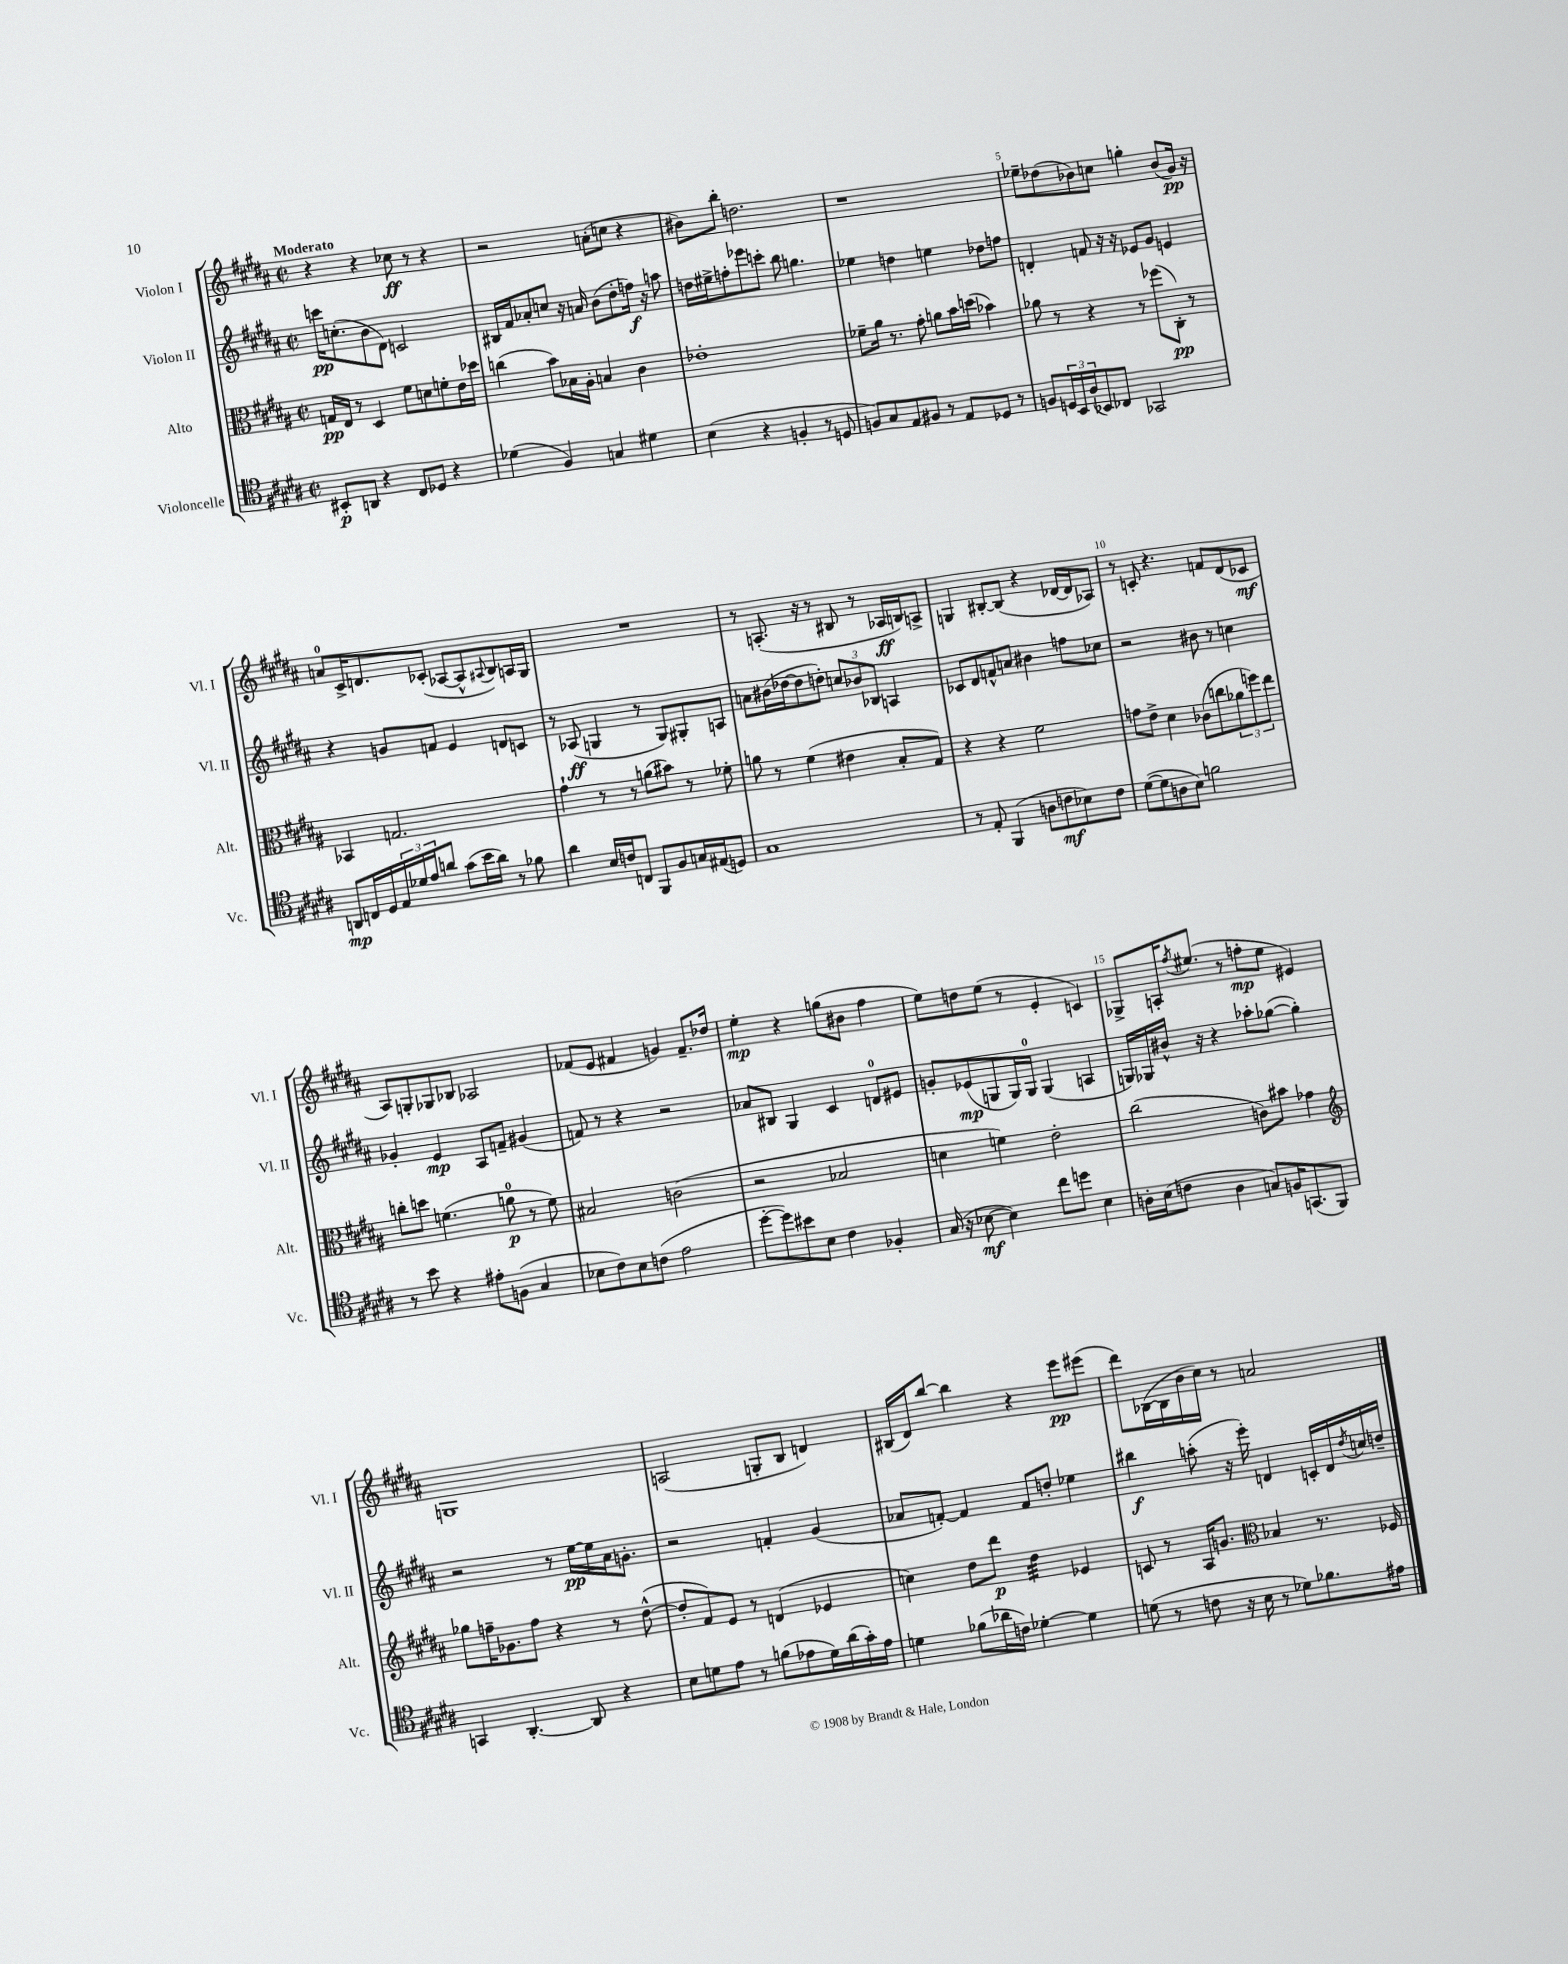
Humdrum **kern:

**kern	**kern	**kern	**kern
*staff4	*staff3	*staff2	*staff1
*clefC4	*clefC3	*clefG2	*clefG2
*k[f#c#g#d#a#]	*k[f#c#g#d#a#]	*k[f#c#g#d#a#]	*k[f#c#g#d#a#]
*M2/2	*M2/2	*M2/2	*M2/2
*met(c|)	*met(c|)	*met(c|)	*met(c|)
8BB#'	16G	16ccc	4r
.	16E	(8.cc'	.
8AA	8r	.	.
4r	4D#	8b	4r
.	.	8d#)	.
8C#	8f#	2c	8cc-
8D-	8d	.	8r
4r	8f'	.	4r
.	16e	.	.
.	16dd-	.	.
=	=	=	=
(4d-	(4cc	16B#	2r
.	.	16f#	.
.	.	8a-'	.
4F#)	8b)	8cc	.
.	16B-	16r	.
.	16A#'	16a	.
4G	4B	(8b	(8a'
.	.	8dd#'	8cc
4d#	4c#	16ff)	4r
.	.	16r	.
.	.	8aa	.
=	=	=	=
(4B	1e-'	16dd	8b#)
.	.	16ee#^	.
.	.	8ff'	8bb'
4r	.	8eee-	2.dd
.	.	8ccc'	.
4F'	.	8bb	.
.	.	4.gg	.
8r	.	.	.
8D	.	.	.
=	=	=	=
8F)	8f-~	4ee-	1r
8G#	16a#	.	.
.	8.r	.	.
8E	.	4dd	.
8F#	8g#'	.	.
8r	8a	4ee	.
8E	16b	.	.
.	(16dd	.	.
8D-	4b-)	8dd-	.
8r	.	8ff	.
=	=	=	=
8F	8a-	4d'	8ee-~
24D	8r	.	(8dd-
24BB	.	.	.
(24A#	.	.	.
8BB-)	4r	8f	8b-)
8C-	.	16r	8cc
.	.	16r	.
2GG-	8r	8e-	4gg'
.	(8ff-	8g#	.
.	8C#')	4e	(8b-
.	8r	.	16g#)
.	.	.	16r
=	=	=	=
8AA	4BB-	4r	8a
16C	.	.	16c#^
16D#	.	.	8.d
24E	2.G	8g	.
24d-	.	.	.
24e	.	.	.
8a	.	8f	(8c-'
(8g#	.	4e	[8A-
16b	.	.	8A-^^]
16a)	.	.	.
.	.	.	8qqA#
8r	.	8d	8B)
8f-	.	8c	16A
.	.	.	16G#
=	=	=	=
4a#	4g#`	8r	1r
.	.	(8A-	.
16B	8r	4G	.
16c	.	.	.
8C	8r	.	.
8FF#	(8a	8r	.
8F#	8b#)	8G)	.
16G	8r	8G#'	.
(16E#	.	.	.
8D)	8f-'	8A	.
=	=	=	=
1G#	8a	8a	8r
.	8r	(16b#	(8.A'
.	.	[16dd-	.
.	(4f#	8dd-]	.
.	.	.	16r
.	.	8dd')	8r
.	4e#	12cc	8B#
.	.	12b-	.
.	.	.	8r
.	.	12B-	.
.	8B'	4A	16A-
.	.	.	16B)
.	8G#)	.	8A^
=	=	=	=
8r	4r	8c-	4G
8E'	.	8d#	.
(4FF#	4r	8f^^	[8B#'
.	.	8a	(8B#]
8A	2f#	4b#	4r
8c	.	.	.
8B-)	.	8ff	[16d-
.	.	.	16d-]
8c	.	8cc-	8A-)
=	=	=	=
([8d#	8g	2r	8r
8d#]	8e^	.	8c'
8A	4d#	.	4.r
8B)	.	.	.
2f	(8c-	8b#	.
.	8cc	8r	8f
.	12a-	4cc	(8d#
.	12ff)	.	.
.	.	.	8c-
.	12ee	.	.
=	=	=	=
8r	8cc'	4g-'	8A#)
8b	8dd	.	8G'
4r	(4.f	4e	8G-
.	.	.	8B-
8e#'	.	8A#	2A-
(8F	8a	8f~	.
4G#	8r	(4g#	.
.	8f)	.	.
=	=	=	=
8B-	2B#	8f)	(8f-
8c#)	.	8r	8e
8B-	.	4r	4f#
(8c	.	.	.
2e	(2c	2r	4g)
.	.	.	8.f#~
.	.	.	16dd-
=	=	=	=
[8dd#'	2r	8a-	4ee'
8dd#])	.	8B#	.
8b#	.	4G#	4r
8B	.	.	.
4c#	2B-	4c#	(8gg
.	.	.	8b#
4F-'	.	8d	4ff#
.	.	8e#	.
=	=	=	=
(16G#	4d	8g'	8ee)
16r	.	.	.
[8B-	.	(8e-	8dd
4B-])	4f)	8G	(8ee
.	.	16G)	8r
.	.	16G	.
8cc#	2e'	(4G	4e'
8dd	.	.	.
4B-	.	4A	4c)
=	=	=	=
16A'	(2cc#	16G)	8G-^
(16B	.	16G-	.
8c	.	16b#^^	16A'
.	.	.	8qff#
.	.	16r	(8.ee#
4A	.	4r	.
.	.	.	8r
8G)	8c)	8aa-'	8ff'
16F	8b#	([8gg-	8ee#
(8.GG	.	.	.
.	4g-	4gg-'])	4e#)
8FF#)	.	.	.
=	=	=	=
*	*clefG2	*	*
4GG	8gg-	2r	1G
.	16ff~	.	.
.	8.g-	.	.
[4.AA#'	.	.	.
.	8ff	.	.
.	4r	8r	.
8AA#]	.	[16ee	.
.	.	16ee]	.
4r	8r	16a#	.
.	.	8.g'	.
.	([8dd#^^	.	.
=	=	=	=
8B	8dd#']	2r	(2A
8d	8f#)	.	.
8e	8e	.	.
8r	8r	.	.
(8f	(4d	4f'	8G'
8e-	.	.	8B
16d)	4e-	(4g#	4d)
(16a#	.	.	.
16g#')	.	.	.
16e-	.	.	.
=	=	=	=
4d	4cc)	8a-	(16B#
.	.	.	16d#)
.	.	[8f')	[8bb
(8f-	8dd#	4f]	4bb]
16a-	8ddd#	.	.
16c)	.	.	.
[4d-'	4dd#	8f	4r
.	.	8dd'	.
4d-]	4e-	4ee-	8eee
.	.	.	(8eee#
=	=	=	=
(8d	8c	4bb#	8ddd#)
8r	8r	.	([16B-
.	.	.	16B-]
8c	16A#	(8aa'	16b
.	8.g	.	16cc#)
16r	.	16r	8r
16B	.	16eee')	.
*	*clefC3	*	*
8r	4B-	4d	2a
8d-)	.	.	.
8.f-	8.r	16c'	.
.	.	16d	.
.	.	8qdd#	.
.	.	16cc	.
16e#	16F-	16dd~	.
==	==	==	==
*-	*-	*-	*-
